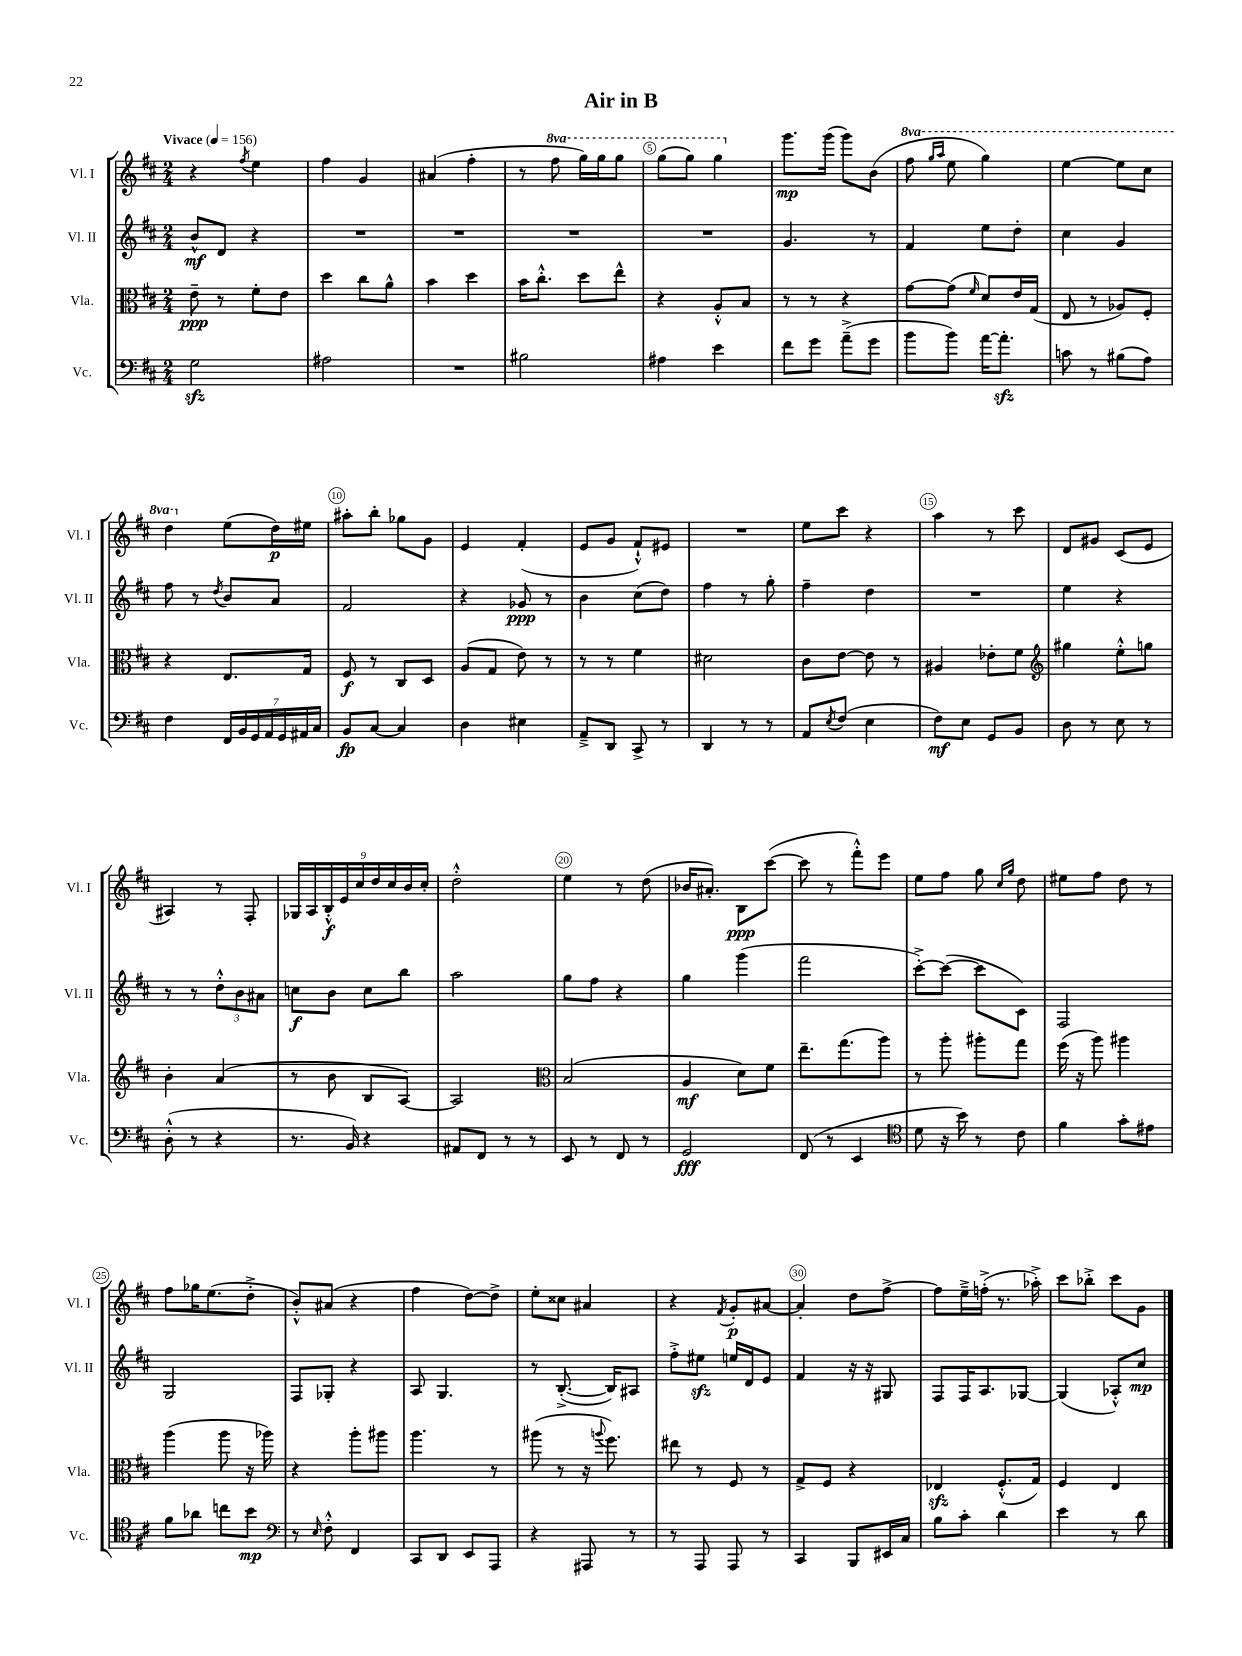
\header { title = "Air in B" }
<<
\new StaffGroup <<
\new Staff = "s0" \with { instrumentName = "Vl. I" shortInstrumentName = "Vl. I" } {
    \clef treble \key d \major \numericTimeSignature \time 2/4 \set Staff.ottavationMarkups = #ottavation-simple-ordinals \tempo "Vivace" 4 = 156
    r4 \acciaccatura { fis''8 } e''4 |
    fis''4 g'4 |
    ais'4( fis''4-. |
    r8 \ottava #1 fis'''8 g'''16) g'''16 g'''8 |
    g'''8( g'''8) g'''4 \ottava #0 |
    g'''8.\mp g'''16( g'''8) b'8( |
    \ottava #1 fis'''8 \grace { g'''16 a'''16 } e'''8 g'''4) |
    e'''4~ e'''8 cis'''8 |
    d'''4 \ottava #0 e''8( d''16\p) eis''16 |
    ais''8-. b''8-. ges''8 g'8 |
    e'4 fis'4-.( |
    e'8 g'8 fis'8-!-^) eis'8 |
    R2 |
    e''8 cis'''8 r4 |
    a''4 r8 cis'''8 |
    d'8 gis'8 cis'8( e'8 |
    ais4) r8 fis8-. |
    \tuplet 9/8 { ges16 a16 b16-.-^\f e'16 cis''16 d''16 cis''16 b'16 cis''16-. } |
    d''2-.-^ |
    e''4 r8 d''8( |
    bes'16 ais'8.-.) b8\ppp cis'''8~( |
    cis'''8 r8 fis'''8-.-^) e'''8 |
    e''8 fis''8 g''8 \grace { cis''16 g''16 } d''8 |
    eis''8 fis''8 d''8 r8 |
    fis''8 ges''16 e''8.( d''8-.-> |
    b'8-.-^) ais'8( r4 |
    fis''4 d''8~) d''8-> |
    e''8-. cisis''8 ais'4 |
    r4 \acciaccatura { fis'8 } g'8-.\p ais'8~ |
    ais'4-. d''8 fis''8~-> |
    fis''8 e''16---> f''16-.->( r8. aes''16-.->) |
    cis'''8 bes''8-.-> cis'''8 g'8 \bar "|." |
}
\new Staff = "s1" \with { instrumentName = "Vl. II" shortInstrumentName = "Vl. II" } {
    \clef treble \key d \major \numericTimeSignature \time 2/4
    b'8-^\mf d'8 r4 |
    R2 |
    R2 |
    R2 |
    R2 |
    g'4. r8 |
    fis'4 e''8 d''8-. |
    cis''4 g'4 |
    fis''8 r8 \acciaccatura { d''8 } b'8 a'8 |
    fis'2 |
    r4 ges'8\ppp r8 |
    b'4 cis''8( d''8) |
    fis''4 r8 g''8-. |
    fis''4-- d''4 |
    R2 |
    e''4 r4 |
    r8 r8 \tuplet 3/2 { d''8-.-^ b'8 ais'8 } |
    c''8\f b'8 c''8 b''8 |
    a''2 |
    g''8 fis''8 r4 |
    g''4 g'''4( |
    fis'''2 |
    cis'''8~-.->) cis'''8~( cis'''8 cis'8) |
    fis2 |
    g2 |
    fis8 ges8-. r4 |
    a8 g4. |
    r8 b8.~-.->( b16) ais8 |
    fis''8-.-> eis''8\sfz e''16 d'16 e'8 |
    fis'4 r16 r16 gis8 |
    fis8 fis16 a8. ges8~ |
    ges4( aes8-.-^) cis''8\mp \bar "|." |
}
\new Staff = "s2" \with { instrumentName = "Vla." shortInstrumentName = "Vla." } {
    \clef alto \key d \major \numericTimeSignature \time 2/4
    e'8--\ppp r8 fis'8-. e'8 |
    d''4 cis''8 a'8-^ |
    b'4 d''4 |
    b'16 cis''8.-.-^ d''8 e''8-^ |
    r4 a8-.-^ b8 |
    r8 r8 r4 |
    g'8~ g'8( \grace { fis'16 } d'8) e'16 g16( |
    e8 r8 aes8) fis8-. |
    r4 e8. g16 |
    fis8\f r8 cis8 d8 |
    a8( g8 e'8) r8 |
    r8 r8 fis'4 |
    dis'2 |
    cis'8 e'8~ e'8 r8 |
    ais4 ees'8-. fis'8 |
    \clef treble gis''4 e''8-.-^ g''8 |
    b'4-. a'4( |
    r8 b'8 b8 a8~) |
    a2 |
    \clef alto b2( |
    a4\mf d'8) fis'8 |
    e''8.-- g''8.( a''8) |
    r8 a''8-. ais''8-. g''8 |
    fis''16( r16 a''8) ais''4 |
    a''4( a''8 r16 aes''16) |
    r4 a''8-. ais''8 |
    a''4. r8 |
    ais''8( r8 r16 \appoggiatura { a''8 } fis''8.) |
    eis''8 r8 fis8 r8 |
    g8-> fis8 r4 |
    ees4\sfz fis8.-.-^( g16) |
    fis4 e4 \bar "|." |
}
\new Staff = "s3" \with { instrumentName = "Vc." shortInstrumentName = "Vc." } {
    \clef bass \key d \major \numericTimeSignature \time 2/4
    g2\sfz |
    ais2 |
    R2 |
    bis2 |
    ais4 e'4 |
    fis'8 g'8 a'8--->( g'8 |
    b'8 b'8) a'16~ a'8.-.\sfz |
    c'8 r8 bis8( a8) |
    fis4 \tuplet 7/4 { fis,16 b,16 g,16 a,16 g,16 ais,16 cis16 } |
    b,8\fp cis8~ cis4 |
    d4 eis4 |
    a,8---> d,8 cis,8-> r8 |
    d,4 r8 r8 |
    a,8 \acciaccatura { e8 } fis8( e4 |
    fis8\mf) e8 g,8 b,8 |
    d8 r8 e8 r8 |
    d8-.-^( r8 r4 |
    r8. b,16) r4 |
    ais,8 fis,8 r8 r8 |
    e,8 r8 fis,8 r8 |
    g,2\fff |
    fis,8( r8 e,4 |
    \clef tenor d'8 r16 b'16) r8 cis'8 |
    fis'4 g'8-. eis'8 |
    fis'8 aes'8 c''8 b'8\mp |
    \clef bass r8 \grace { e16 } fis8-.-^ fis,4 |
    cis,8 d,8 e,8 a,,8 |
    r4 ais,,8 r8 |
    r8 a,,8 a,,8 r8 |
    cis,4 b,,8 eis,16 cis16 |
    b8 cis'8-. d'4 |
    e'4 r8 d'8 \bar "|." |
}
>>
>>
\layout { \context { \Score \override BarNumber.break-visibility = ##(#f #t #t) barNumberVisibility = #(every-nth-bar-number-visible 5) \override BarNumber.stencil = #(make-stencil-circler 0.1 0.3 ly:text-interface::print) } }
